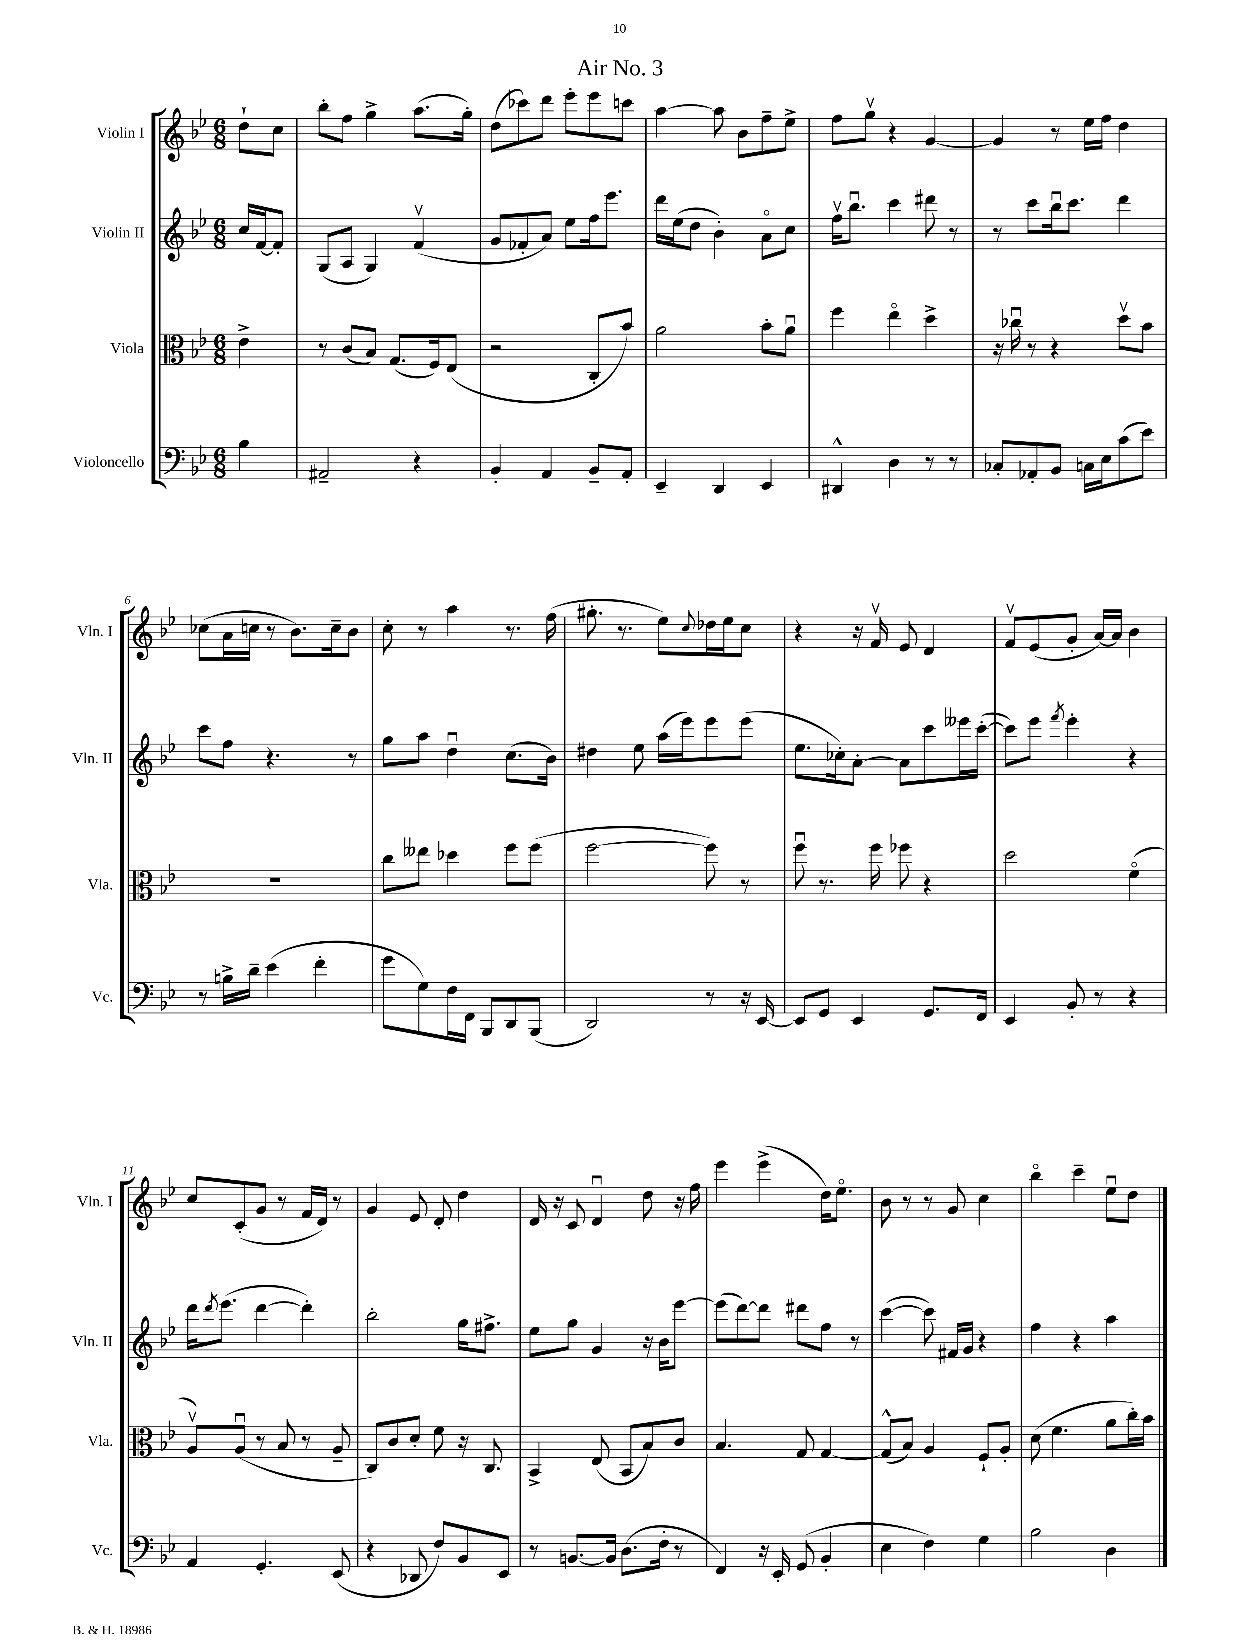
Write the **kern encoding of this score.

**kern	**kern	**kern	**kern
*part4	*part3	*part2	*part1
*staff4	*staff3	*staff2	*staff1
*I"Violoncello	*I"Viola	*I"Violin II	*I"Violin I
*I'Vc.	*I'Vla.	*I'Vln. II	*I'Vln. I
*clefF4	*clefC3	*clefG2	*clefG2
*k[b-e-]	*k[b-e-]	*k[b-e-]	*k[b-e-]
*M6/8	*M6/8	*M6/8	*M6/8
=	=	=	=
4B-\	4e-^\	16cc/LL	8dd`\L
.	.	[16f/J	.
.	.	8f'/J]	8cc\J
=1	=1	=1	=1
2AA#X~/	8r	(8G/L	8bb-'\L
.	(8c/L	8A/J	8ff\J
.	8B-/J)	4G/)	4gg^\
.	(8.G/L	.	.
4r	.	(4fv/	(8.aa\L
.	16F/k)	.	.
.	(8E-/J	.	.
.	.	.	16gg'\Jk)
=2	=2	=2	=2
4BB-'/	2r	8g/L	(8dd\L
.	.	8f-X'/	8ccc-X\)
4AA/	.	8a/J)	8ddd\J
.	.	8ee-\L	8eee-'\L
8BB-~/L	8C'/L	16ff\k	8eee-\
.	.	8.eee-\J	.
8AA'/J	8b-/J)	.	8cccn\J
=3	=3	=3	=3
4EE-~/	2a\	16ddd\LL	[4aa\
.	.	(16ee-\J	.
.	.	8dd\J	.
4DD/	.	4b-'\)	8aa\]
.	.	.	8b-\L
4EE-/	8b-'\L	8a\L	8ff~\
.	8au\J	8cc\J	8ee-^\J
=4	=4	=4	=4
4DD#X^^/	4ff\	16ffv\KL	8ff\L
.	.	8.bb-u\J	.
.	.	.	8ggv\J
4D\	4ee-\	4ccc\	4r
8r	4dd^\	8ddd#X\	[4g/
8r	.	8r	.
=5	=5	=5	=5
8C-X'/L	16r	8r	4g/]
.	16cc-Xu\	.	.
8AA-X'/	8r	8ccc\L	.
8BB-/J	4r	16bb-u\k	8r
.	.	8.ccc\J	.
16Cn\LL	.	.	16ee-\LL
16E-\J	.	.	16ff\JJ
(8c\	8ddv\L	4ddd\	4dd\
8e-\J)	8b-\J	.	.
!!LO:LB:g=z
=6	=6	=6	=6
8r	2.r	8ccc\L	(8cc-X\L
16Bn^\LL	.	8ff\J	16a\L
16d~\JJ	.	.	16ccn\JJ
(4e-\	.	4.r	8r
.	.	.	8.b-\L)
4f'\	.	.	.
.	.	.	16cc~\k
.	.	8r	8b-\J
=7	=7	=7	=7
8g\L	8cc\L	8gg\L	8cc'\
8G\)	8ee--X\J	8aa\J	8r
16F\L	4dd-X\	4ddu\	4aa\
16FF\JJ	.	.	.
8BBB-/L	.	.	.
8DD/	8ff\L	(8.cc\L	8.r
(8BBB-/J	(8ff\J	.	.
.	.	16b-\Jk)	(16ff\
=8	=8	=8	=8
2DD/)	[2ff\	4dd#X\	8.gg#X'\
.	.	.	8.r
.	.	8ee-\	.
.	.	(16aa\LL	8ee-\L)
.	.	16eee-\J)	.
.	.	.	8qqcc/
8r	8ff\])	8eee-\	16dd-X\L
.	.	.	16ee-\J
16r	8r	(8eee-\J	8cc\J
[16EE-/	.	.	.
=9	=9	=9	=9
8EE-/L]	8ffu\	8.ee-\L	4r
8GG/J	8.r	.	.
.	.	16cc-X'\k)	.
4EE-/	.	[8a'\J	16r
.	16ff\	.	16fv/
.	8ff-X\	8a\L]	8e-/
8.GG/L	4r	8ccc\	4d/
.	.	16eee--X\L	.
16FF/Jk	.	([16ccc'\JJ	.
=10	=10	=10	=10
4EE-/	2dd\	8ccc\L])	8fv/L
.	.	8eee-\J	(8e-/
.	.	8qfff/	.
8BB-'/	.	4eee-'\	8g'/J
8r	.	.	[16a/LL)
.	.	.	16a/JJ]
4r	(4f\	4r	4b-\
!!LO:LB:g=z
=11	=11	=11	=11
4AA/	8Av/L)	16ddd\KL	8cc/L
.	.	8qddd/	.
.	.	(8.eee-\J	.
.	(8Au/J	.	(8c'/
4.GG'/	8r	[4ddd\	8g/J
.	8B-/	.	8r
.	8r	4ddd'\])	16f/LL
.	.	.	16d/JJ)
(8EE-/	8A~/	.	8r
=12	=12	=12	=12
4r	8C/L)	2bb-'\	4g/
.	8c/	.	.
8DD-X/	8d'/J	.	8e-/
8F/L)	8f\	.	8d'/
8BB-/	16r	16gg\KL	4dd\
.	8.C/	8.ff#X^\J	.
8EE-/J	.	.	.
=13	=13	=13	=13
8r	4BB-^/	8ee-\L	16d/
.	.	.	16r
[8.BBn/L	.	8gg\J	8c/
.	(8E-/	4g/	4du/
16BB/Jk]	.	.	.
(8.D\L	8BB-/L	.	.
.	8B-/)	16r	8dd\
16F'\Jk	.	16b-\KL	.
8r	8c/J	[8eee-\J	16r
.	.	.	16ff\
=14	=14	=14	=14
4FF/)	4.B-/	(8eee-\L]	4eee-\
.	.	[8ddd\)	.
16r	.	8ddd\J]	(4eee-^\
16EE-'/	.	.	.
(8GG/	8G/	8ddd#X\L	.
4BB-'/	[4G/	8ff\J	16dd\KL)
.	.	.	8.ee-\J
.	.	8r	.
=15	=15	=15	=15
4E-\	(8G^^/L]	([4ccc\	8b-\
.	8B-/J)	.	8r
4F\)	4A/	8ccc\])	8r
.	.	16f#X/LL	8g/
.	.	16g/JJ	.
4G\	8F`/L	4r	4cc\
.	8A'/J	.	.
=16	=16	=16	=16
2B-\	(8d\	4ff\	4bb-\
.	4.f\	.	.
.	.	4r	4ccc~\
4D\	8a\L	4aa\	8ee-u\L
.	16cc'\L)	.	8dd\J
.	16b-\JJ	.	.
==	==	==	==
*-	*-	*-	*-
